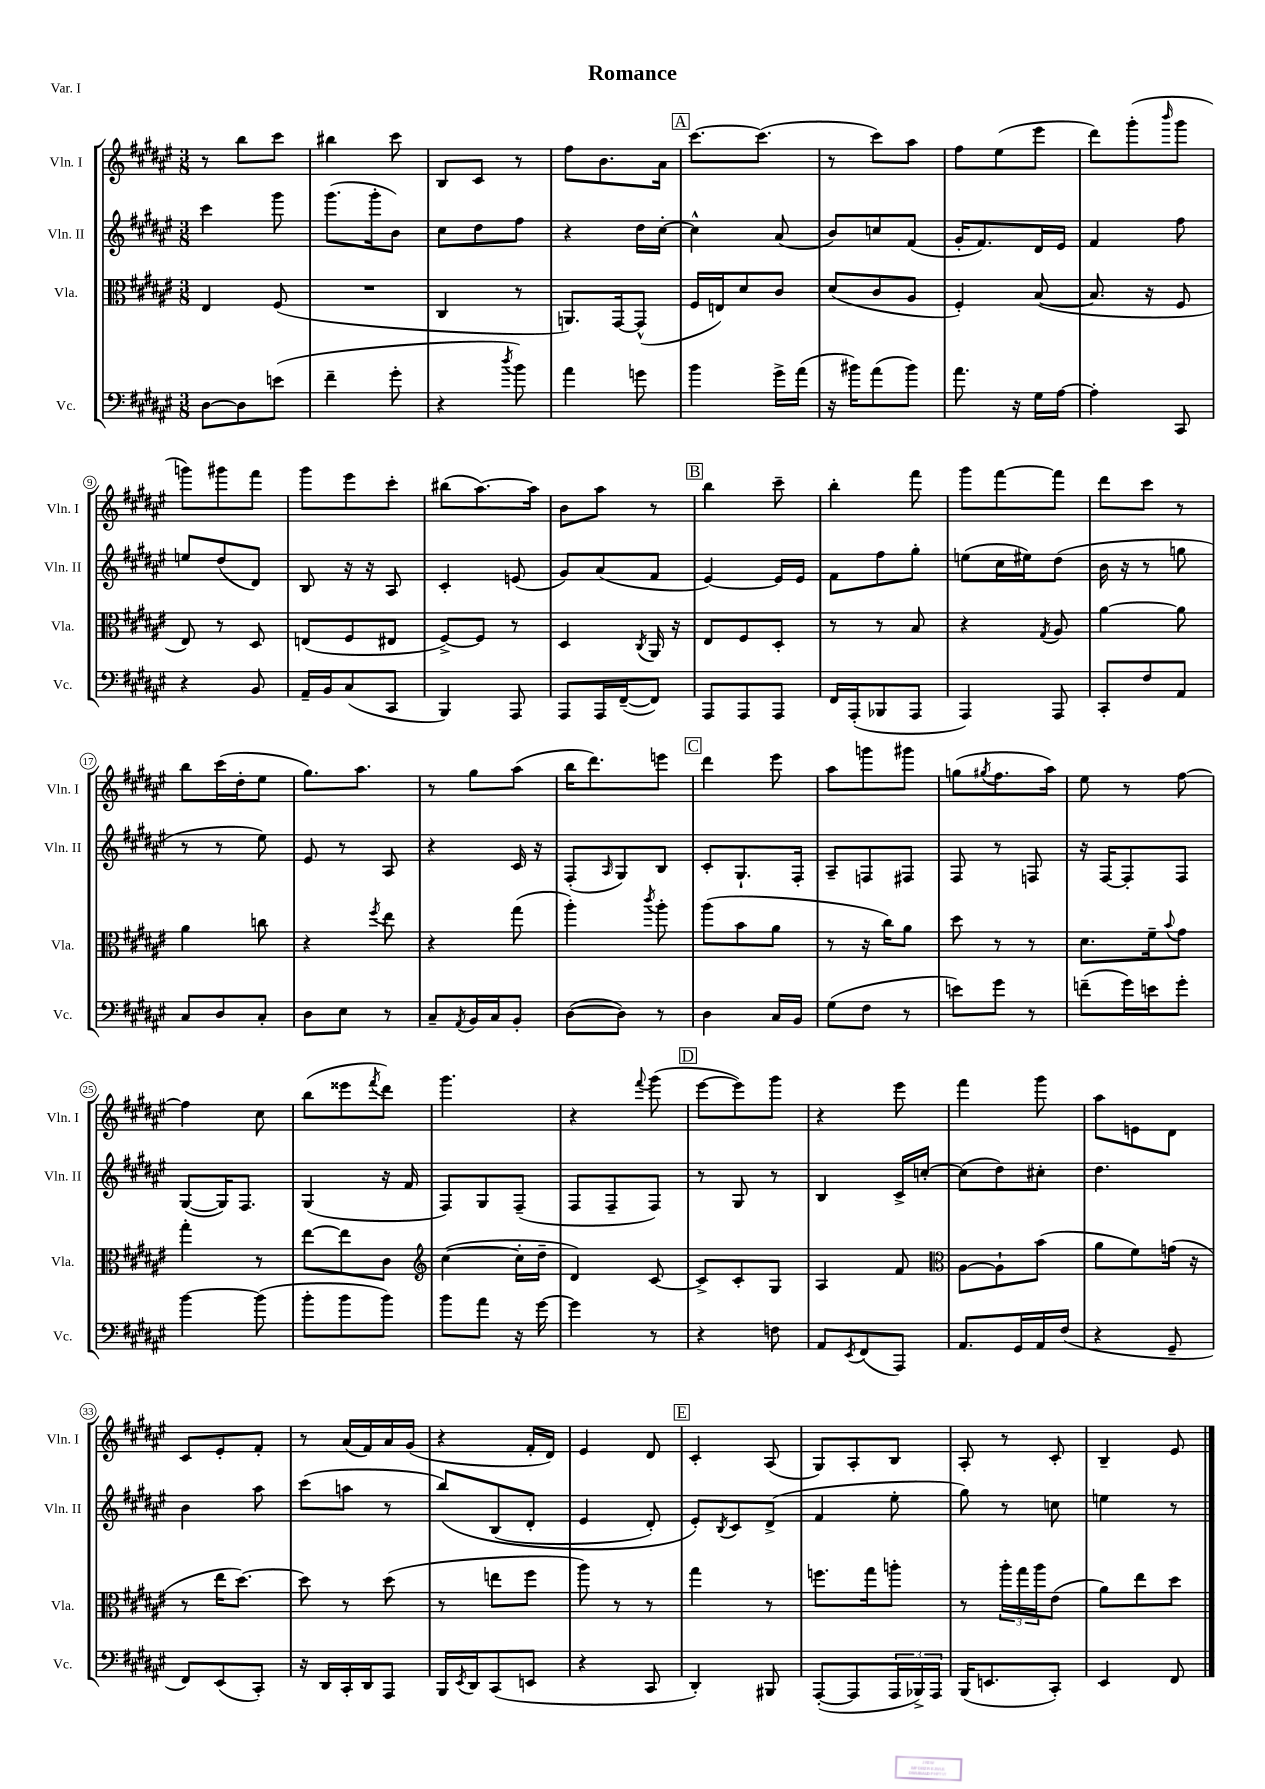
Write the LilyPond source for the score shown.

\header { title = "Romance" piece = "Var. I" }
<<
\new StaffGroup <<
\new Staff = "s0" \with { instrumentName = "Vln. I" shortInstrumentName = "Vln. I" } {
    \clef treble \key fis \major \numericTimeSignature \time 3/8
    r8 b''8 cis'''8 |
    bis''4 cis'''8 |
    b8 cis'8 r8 |
    fis''8 b'8. ais'16 |
    \mark \markup { \box "A" } cis'''8.~ cis'''8.( |
    r8 cis'''8) ais''8 |
    fis''8 eis''8( eis'''8 |
    dis'''8) gis'''8-.( \grace { b'''16 } gis'''8 |
    g'''8) gis'''8 fis'''8 |
    gis'''8 eis'''8 cis'''8-. |
    bis''8( ais''8.~) ais''16 |
    b'8 ais''8 r8 |
    \mark \markup { \box "B" } b''4 cis'''8-- |
    b''4-. fis'''8 |
    gis'''8 fis'''8~ fis'''8 |
    dis'''8 cis'''8 r8 |
    b''8 cis'''16( dis''16-. eis''8 |
    gis''8.) ais''8. |
    r8 gis''8 ais''8( |
    b''16 dis'''8.) e'''8 |
    \mark \markup { \box "C" } dis'''4 eis'''8 |
    ais''8 g'''8 gis'''8 |
    g''8( \acciaccatura { gis''8 } fis''8. ais''16) |
    eis''8 r8 fis''8~ |
    fis''4 cis''8 |
    b''8( eisis'''8 \acciaccatura { fis'''8 } dis'''8) |
    gis'''4. |
    r4 \appoggiatura { fis'''8 } gis'''8( |
    \mark \markup { \box "D" } eis'''8~ eis'''8) gis'''8 |
    r4 eis'''8 |
    fis'''4 gis'''8 |
    ais''8 e'8 dis'8 |
    cis'8 eis'8-. fis'8-. |
    r8 ais'16( fis'16) ais'16 gis'16( |
    r4 fis'16-. dis'16) |
    eis'4 dis'8 |
    \mark \markup { \box "E" } cis'4-. ais8( |
    gis8) ais8-. b8 |
    ais8-. r8 cis'8-. |
    b4-- eis'8 \bar "|." |
}
\new Staff = "s1" \with { instrumentName = "Vln. II" shortInstrumentName = "Vln. II" } {
    \clef treble \key fis \major \numericTimeSignature \time 3/8
    cis'''4 gis'''8 |
    gis'''8.( gis'''16-. b'8) |
    cis''8 dis''8 fis''8 |
    r4 dis''16 cis''16~-. |
    \mark \markup { \box "A" } cis''4-^ ais'8( |
    b'8) c''8 fis'8( |
    gis'16-. fis'8.) dis'16 eis'16 |
    fis'4 fis''8 |
    e''8 dis''8( dis'8) |
    b8 r16 r16 ais8 |
    cis'4-. e'8( |
    gis'8) ais'8( fis'8 |
    \mark \markup { \box "B" } eis'4~) eis'16 eis'16 |
    fis'8 fis''8 gis''8-. |
    e''8( cis''16 eis''16) dis''8( |
    b'16 r16 r8 g''8 |
    r8 r8 eis''8) |
    eis'8 r8 ais8 |
    r4 cis'16 r16 |
    fis8-.( \grace { ais16 } gis8) b8 |
    \mark \markup { \box "C" } cis'8-. gis8.-! fis16-. |
    ais8-- f8 fis8 |
    fis8 r8 f8 |
    r16 fis16~ fis8-. fis8 |
    gis8~( gis16) fis8. |
    gis4( r16 fis'16 |
    fis8) gis8 fis8--( |
    fis8 fis8-- fis8) |
    \mark \markup { \box "D" } r8 gis8 r8 |
    b4 cis'16-> c''16~-. |
    c''8( dis''8) cis''8-. |
    dis''4. |
    b'4 ais''8 |
    cis'''8( a''8 r8 |
    b''8)\( b8( dis'8-. |
    eis'4 dis'8-.) |
    \mark \markup { \box "E" } eis'8-.\) \acciaccatura { b8 } cis'8 dis'8->( |
    fis'4 eis''8-. |
    gis''8) r8 c''8 |
    e''4 r8 \bar "|." |
}
\new Staff = "s2" \with { instrumentName = "Vla." shortInstrumentName = "Vla." } {
    \clef alto \key fis \major \numericTimeSignature \time 3/8
    eis4 fis8( |
    R4. |
    cis4 r8 |
    a,8.) gis,16~ gis,8-^( |
    \mark \markup { \box "A" } fis16 e16) dis'8 cis'8 |
    dis'8( cis'8 ais8 |
    fis4-.) b8~( |
    b8. r16 fis8 |
    eis8) r8 dis8 |
    e8( fis8 eis8 |
    fis8~->) fis8 r8 |
    dis4 \acciaccatura { cis8 } ais,16 r16 |
    \mark \markup { \box "B" } eis8 fis8 dis8-. |
    r8 r8 b8 |
    r4 \acciaccatura { gis8 } ais8 |
    ais'4~ ais'8 |
    ais'4 c''8 |
    r4 \acciaccatura { fis''8 } eis''8 |
    r4 gis''8( |
    ais''4-.) \acciaccatura { cis'''8 } ais''8-. |
    \mark \markup { \box "C" } ais''8( b'8 ais'8 |
    r8 r16 cis''16) ais'8 |
    dis''8 r8 r8 |
    dis'8. fis'16-- \appoggiatura { b'8 } gis'8 |
    gis''4-. r8 |
    eis''8~ eis''8 cis'8 |
    \clef treble cis''4~( cis''16-. dis''16-- |
    dis'4) cis'8~ |
    \mark \markup { \box "D" } cis'8-> cis'8-. gis8 |
    ais4 fis'8 |
    \clef alto ais8~ ais8-! b'8( |
    ais'8 fis'8) g'16( r16 |
    r8 eis''16 dis''8.~) |
    dis''8 r8 dis''8( |
    r8 e''8 fis''8 |
    ais''8) r8 r8 |
    \mark \markup { \box "E" } gis''4 r8 |
    f''8. gis''16 a''8-. |
    r8 \tuplet 3/2 { ais''16-. gis''16 ais''16 } eis'8( |
    ais'8) eis''8 dis''8 \bar "|." |
}
\new Staff = "s3" \with { instrumentName = "Vc." shortInstrumentName = "Vc." } {
    \clef bass \key fis \major \numericTimeSignature \time 3/8
    dis8~ dis8 e'8( |
    fis'4-- gis'8-. |
    r4 \acciaccatura { dis''8 } b'8) |
    ais'4 g'8 |
    \mark \markup { \box "A" } b'4 gis'16-> ais'16( |
    r16 bis'16) ais'8( bis'8) |
    ais'8. r16 gis16 ais16~ |
    ais4-. cis,8 |
    r4 b,8 |
    ais,16-- b,16 cis8( cis,8 |
    b,,4) ais,,8 |
    ais,,8 ais,,16 fis,16~--( fis,8) |
    \mark \markup { \box "B" } ais,,8 ais,,8 ais,,8 |
    fis,16 ais,,16-.( bes,,8 ais,,8 |
    ais,,4) ais,,8 |
    cis,8-. fis8 ais,8 |
    cis8 dis8 cis8-. |
    dis8 eis8 r8 |
    cis8-- \acciaccatura { ais,8 } b,16 cis16 b,8-. |
    dis8~( dis8) r8 |
    \mark \markup { \box "C" } dis4 cis16 b,16 |
    gis8( fis8 r8 |
    e'8) gis'8 r8 |
    f'8--( gis'16) e'16 gis'8-. |
    b'4~ b'8( |
    b'8-. b'8 b'8) |
    b'8 ais'8 r16 gis'16~ |
    gis'4 r8 |
    \mark \markup { \box "D" } r4 f8 |
    ais,8 \acciaccatura { eis,8 } fis,8( ais,,8) |
    ais,8. gis,16 ais,16 fis16( |
    r4 gis,8-- |
    fis,8) eis,8( cis,8-.) |
    r16 dis,16 cis,16-. dis,16 ais,,8 |
    b,,16 \acciaccatura { eis,8 } dis,16 cis,8( e,8 |
    r4 cis,8 |
    \mark \markup { \box "E" } dis,4-.) bis,,8 |
    ais,,8~-.( ais,,8 \tuplet 3/2 { ais,,16 bes,,16->) ais,,16 } |
    b,,16( e,8. cis,8-.) |
    eis,4 fis,8 \bar "|." |
}
>>
>>
\layout { \context { \Score \override BarNumber.stencil = #(make-stencil-circler 0.1 0.3 ly:text-interface::print) } }
